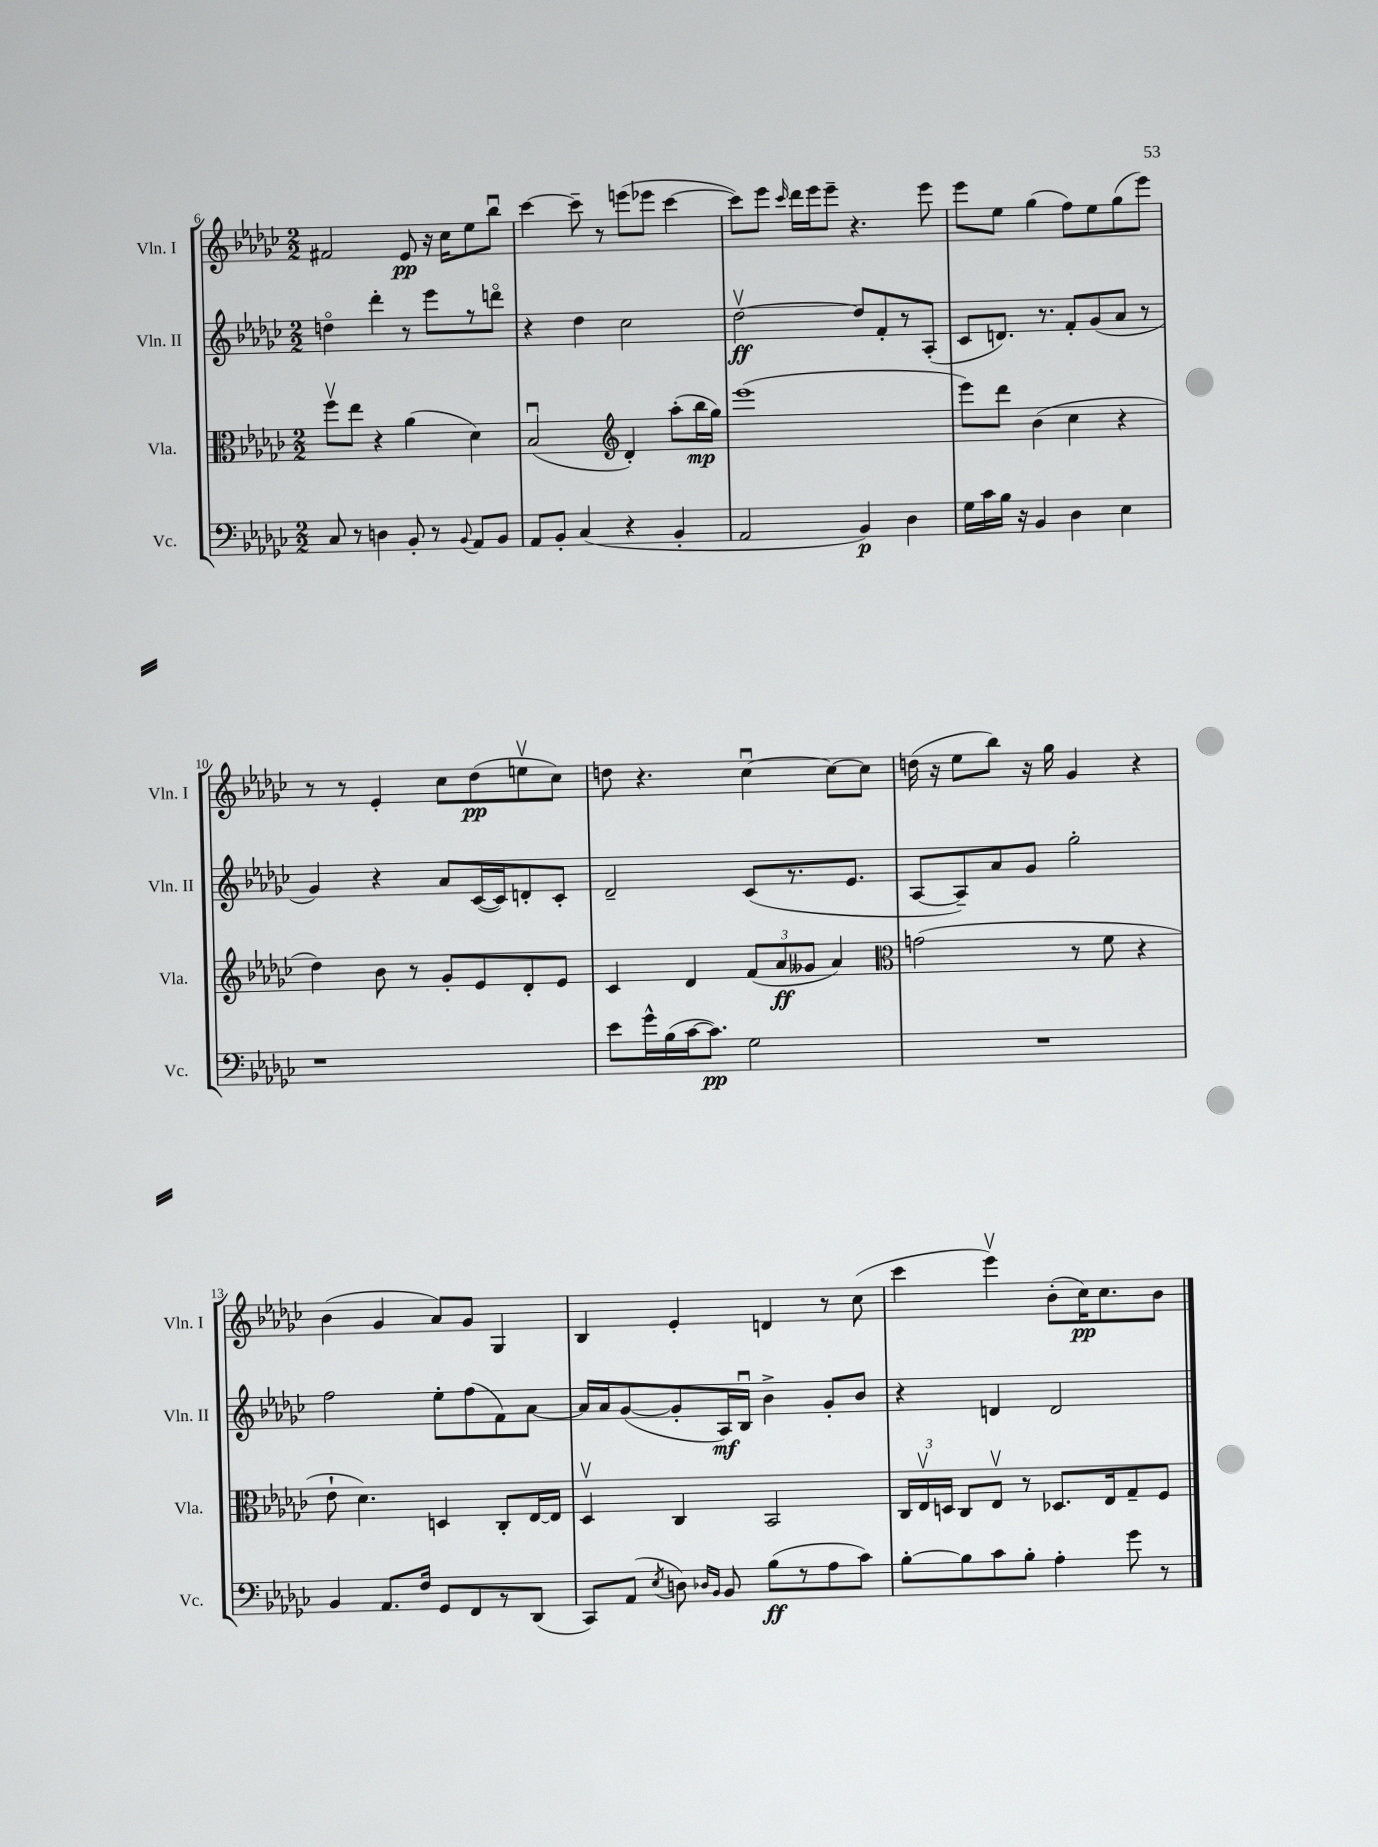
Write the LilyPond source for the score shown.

<<
\new StaffGroup <<
\new Staff = "s0" \with { instrumentName = "Vln. I" shortInstrumentName = "Vln. I" } {
    \clef treble \key ges \major \numericTimeSignature \time 2/2
    \autoBeamOff fis'2 ees'8\pp r16 ces''16[ ees''8 bes''8]\downbow |
    ces'''4~ ces'''8-- r8 e'''8[( ees'''8] ces'''4~ |
    ces'''8[) ees'''8] \grace { ces'''16 } des'''16[ ees'''16 ees'''8]-- r4. ees'''8 |
    ees'''8[ ees''8] ges''4( f''8[) ees''8 ges''8( ees'''8]) |
    r8 r8 ees'4-. ces''8[ des''8\pp( e''8\upbow ces''8]) |
    d''8 r4. ces''4~\downbow ces''8[~ ces''8] |
    d''16( r16 ees''8[ bes''8]) r16 ges''16 ges'4 r4 |
    bes'4( ges'4 aes'8[) ges'8] ges4 |
    bes4 ees'4-. d'4 r8 ces''8( |
    ces'''4 ees'''4\upbow) bes'8[-.( ces''16\pp) ces''8. bes'8] \bar "|." |
}
\new Staff = "s1" \with { instrumentName = "Vln. II" shortInstrumentName = "Vln. II" } {
    \clef treble \key ges \major \numericTimeSignature \time 2/2
    \autoBeamOff d''4\flageolet des'''4-. r8 ees'''8[ r8 d'''8]\flageolet |
    r4 des''4 ces''2 |
    des''2~\upbow\ff des''8[ f'8-. r8 aes8]-.( |
    ces'8[ d'8.]) r8. f'8[-. ges'8( aes'8] r8 |
    ges'4) r4 aes'8[ ces'16~( ces'16) d'8-. ces'8]-. |
    des'2-- ces'8[( r8. ees'8.] |
    aes8[~ aes8--) aes'8 ges'8] ges''2-. |
    f''2 ees''8[-. f''8( f'8) aes'8]~ |
    aes'16[ aes'16 ges'8~( ges'8-. aes16\mf) bes16]\downbow bes'4-> ges'8[-. bes'8] |
    r4 d'4 d'2 \bar "|." |
}
\new Staff = "s2" \with { instrumentName = "Vla." shortInstrumentName = "Vla." } {
    \clef alto \key ges \major \numericTimeSignature \time 2/2
    \autoBeamOff f''8[\upbow ees''8] r4 aes'4( des'4) |
    bes2\downbow( \clef treble des'4-.) aes''8[-.( bes''16\mp ges''16]) |
    ees'''1( |
    ees'''8[) des'''8] bes'4( ces''4 r4 |
    des''4) bes'8 r8 ges'8[-. ees'8 des'8-. ees'8] |
    ces'4 des'4 \tuplet 3/2 { f'8[( aes'8\ff geses'8] } aes'4) |
    \clef alto g'2( r8 f'8 r4 |
    ees'8-! des'4.) d4 ces8[-. ees16~ ees16] |
    des4\upbow ces4 bes,2 |
    \tuplet 3/2 { ces16[ ees16\upbow d16] } ces8[ ees8]\upbow r8 des8.[ ees16 ges8-- f8] \bar "|." |
}
\new Staff = "s3" \with { instrumentName = "Vc." shortInstrumentName = "Vc." } {
    \clef bass \key ges \major \numericTimeSignature \time 2/2
    \autoBeamOff ces8 r8 d4 bes,8-. r8 \appoggiatura { bes,8 } aes,8[ bes,8] |
    aes,8[ bes,8]-. ces4( r4 bes,4-. |
    aes,2 bes,4\p) des4 |
    ges16[ ces'16 bes16] r16 bes,4 des4 ees4 |
    r1 |
    ees'8[ ges'16-^ bes16( ces'16~ ces'8.]\pp) ges2 |
    R1 |
    bes,4 aes,8.[ f16] ges,8[ f,8 r8 des,8]( |
    ces,8[) aes,8]( \acciaccatura { ees8 } d8) \grace { des16[ bes,16] } bes,8 bes8[\ff( r8 aes8 ces'8]) |
    bes8[~-. bes8 ces'8 bes8]-. aes4-. ges'8 r8 \bar "|." |
}
>>
>>
\layout { \context { \Score currentBarNumber = #6 } }
